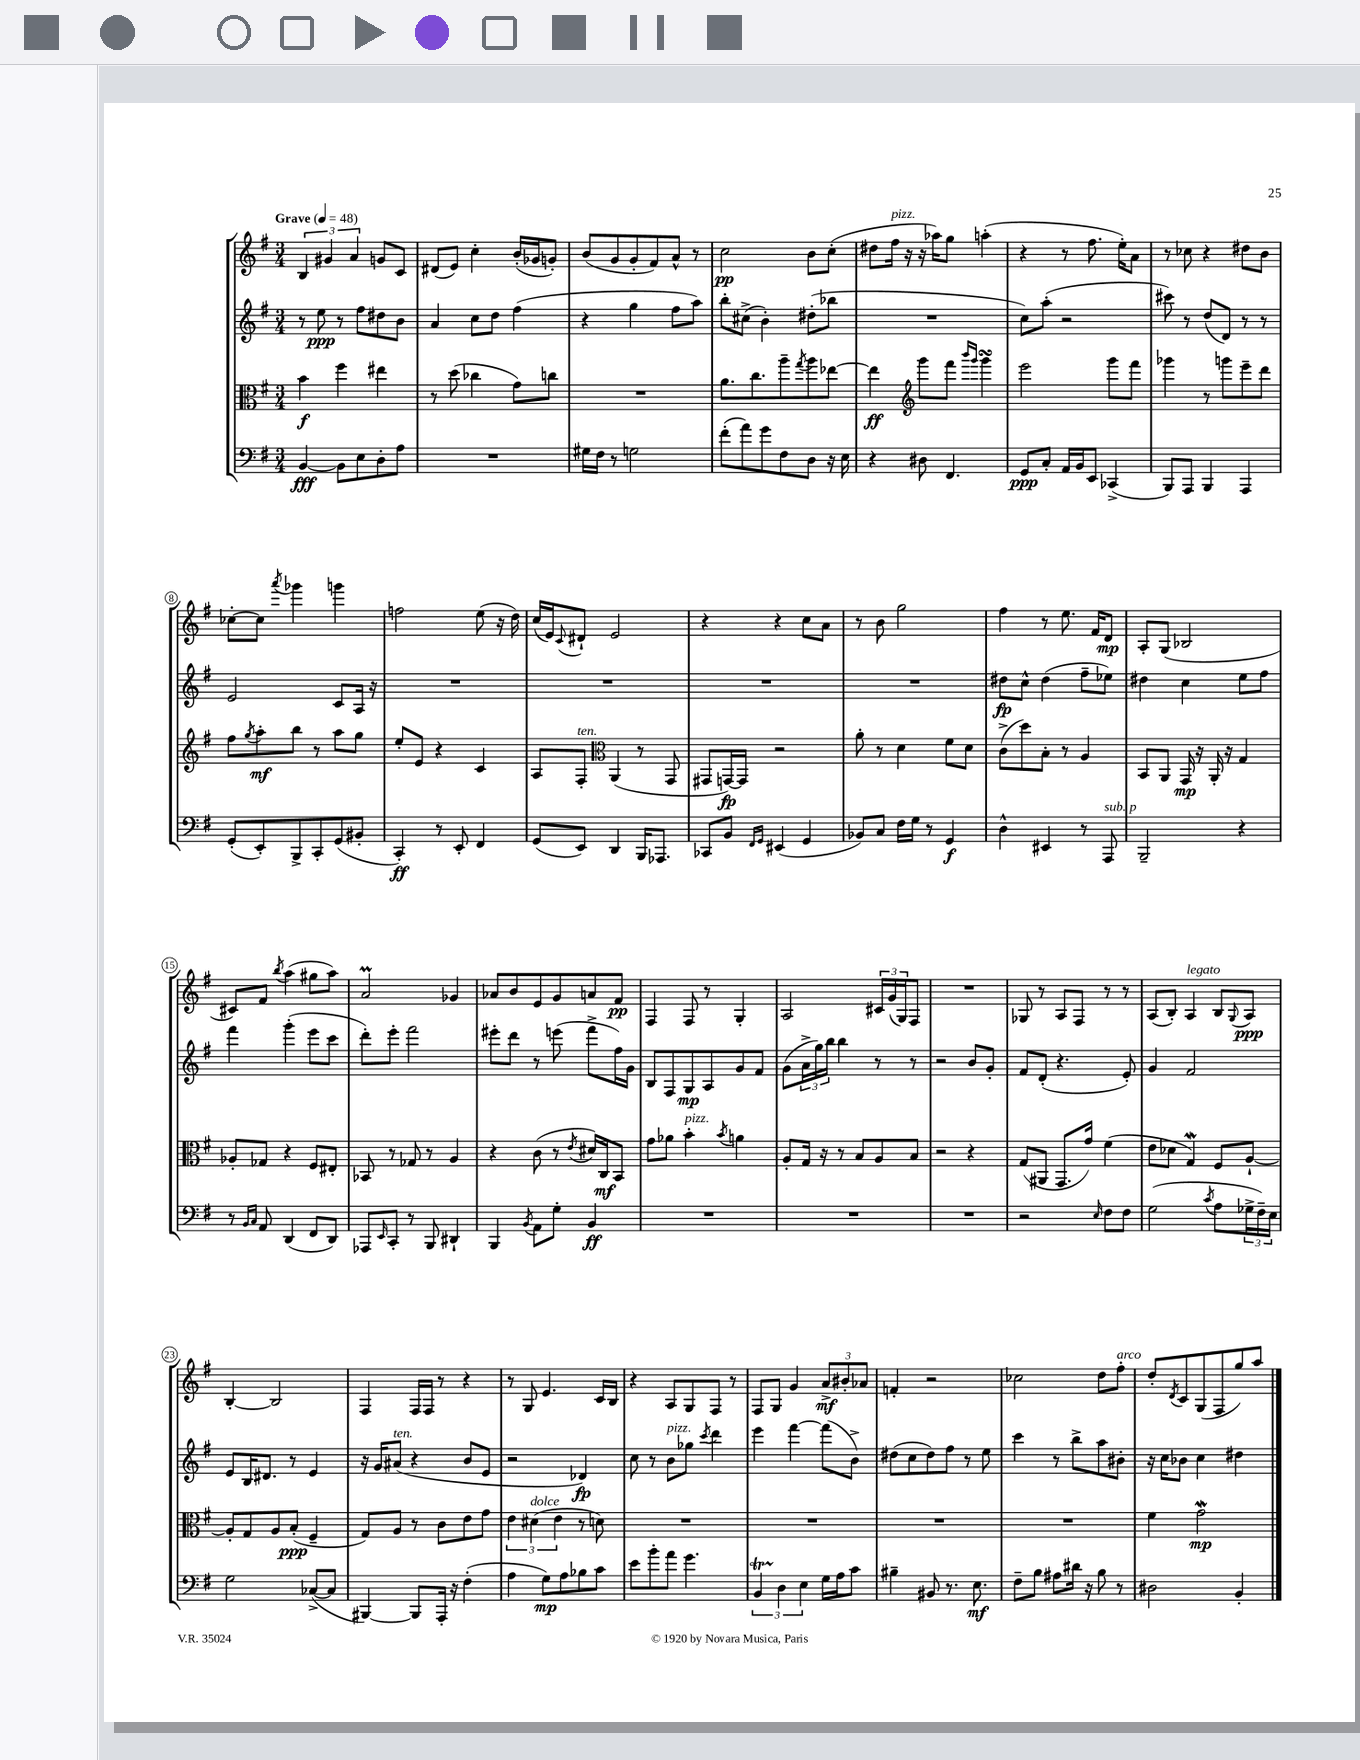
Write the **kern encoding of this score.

**kern	**dynam	**kern	**dynam	**kern	**dynam	**kern	**dynam
*part4	*part4	*part3	*part3	*part2	*part2	*part1	*part1
*staff4	*staff4	*staff3	*staff3	*staff2	*staff2	*staff1	*staff1
*clefF4	*	*clefC3	*	*clefG2	*	*clefG2	*
*k[f#]	*	*k[f#]	*	*k[f#]	*	*k[f#]	*
*M3/4	*	*M3/4	*	*M3/4	*	*M3/4	*
*MM48	*	*MM48	*	*MM48	*	*MM48	*
=1	=1	=1	=1	=1	=1	=1	=1
!	!	!	!	!	!	!LO:TX:a:B:t=Grave	!
[4BB/	fff	4b\	f	8r	.	6B/	.
.	.	.	.	8ee\	ppp	.	.
.	.	.	.	.	.	6g#X/	.
8BB\L]	.	4ff#\	.	8r	.	.	.
.	.	.	.	.	.	6a/	.
8E\	.	.	.	8ff#\L	.	.	.
8D'\	.	4ee#X\	.	8dd#X\	.	8gn/L	.
8A\J	.	.	.	8b\J	.	8c/J	.
=2	=2	=2	=2	=2	=2	=2	=2
2.r	.	8r	.	4a/	.	(8d#X/L	.
.	.	(8dd\	.	.	.	8e/J)	.
.	.	4cc-X\	.	8cc\L	.	4cc'\	.
.	.	.	.	8dd\J	.	.	.
.	.	8g\L)	.	(4ff#\	.	(16b'/LL	.
.	.	.	.	.	.	16g-X/J	.
.	.	8ccn\J	.	.	.	8gn'/J)	.
=3	=3	=3	=3	=3	=3	=3	=3
16G#X\LL	.	2.r	.	4r	.	(8b/L	.
16F#\JJ	.	.	.	.	.	.	.
8r	.	.	.	.	.	8g/	.
2Gn\	.	.	.	4gg\	.	8g'/	.
.	.	.	.	.	.	8f#/)	.
.	.	.	.	8ff#\L	.	8a^^/J	.
.	.	.	.	8aa\J)	.	8r	.
=4	=4	=4	=4	=4	=4	=4	=4
(8f#'\L	.	8.a\L	.	8bb'\L	.	2cc\	pp
8a\)	.	.	.	(8cc#X^\J	.	.	.
.	.	8.cc\	.	.	.	.	.
8g\	.	.	.	4b'\)	.	.	.
8F#\	.	8aa~\	.	.	.	.	.
.	.	8qgg/	.	.	.	.	.
8D\J	.	8aa\	.	(8dd#X'\L	.	8b\L	.
16r	.	[8ee-X\J	.	8bb-X\J	.	(8cc'\J	.
16E\	.	.	.	.	.	.	.
=5	=5	=5	=5	=5	=5	=5	=5
4r	.	4ee-\]	ff	2.r	.	8dd#X\L	.
!	!	!	!	!	!	!LO:TX:a:i:t=pizz.	!
.	.	.	.	.	.	16ff#\Jk	.
.	.	.	.	.	.	16r	.
*	*	*clefG2	*	*	*	*	*
8D#X\	.	8ggg\L	.	.	.	16r	.
.	.	.	.	.	.	16aa-X\KL)	.
4.FF#/	.	8fff#\J	.	.	.	8gg\J	.
.	.	16qqbbb/LL	.	.	.	.	.
.	.	16qqggg/JJ	.	.	.	.	.
.	.	4gggsSSs\	.	.	.	(4aan'\	.
=6	=6	=6	=6	=6	=6	=6	=6
8GG/L	ppp	2eee\	.	8cc\L)	.	4r	.
8C'/J	.	.	.	(8aa'\J	.	.	.
16AA/LL	.	.	.	2r	.	8r	.
16BB/J	.	.	.	.	.	.	.
8EE/J	.	.	.	.	.	8.ff#\	.
(4CC-X^/	.	8ggg\L	.	.	.	.	.
.	.	.	.	.	.	16ee'\KL)	.
.	.	8fff#\J	.	.	.	8a\J	.
=7	=7	=7	=7	=7	=7	=7	=7
8BBB/L)	.	4ggg-X\	.	8ccc#X\)	.	8r	.
8AAA/J	.	.	.	8r	.	8cc-X\	.
4BBB/	.	8r	.	(8dd/L	.	4r	.
.	.	8gggn\L	.	8d/J)	.	.	.
4AAA/	.	8eee~\	.	8r	.	8dd#X\L	.
.	.	8ddd\J	.	8r	.	8b\J	.
!!LO:LB:g=z
=8	=8	=8	=8	=8	=8	=8	=8
(8GG'/L	.	8ff#\L	.	2e/	.	[8cc-X'\L	.
.	.	8qgg/	.	.	.	.	.
8EE'/)	.	8aa'\	mf	.	.	8cc-\J]	.
.	.	.	.	.	.	8qaaa/	.
8BBB^/	.	8bb\J	.	.	.	4ggg-X\	.
8CC'/	.	8r	.	.	.	.	.
(8GG/	.	8aa\L	.	8c/L	.	4gggn\	.
8BB#X'/J	.	8gg\J	.	16A/Jk	.	.	.
.	.	.	.	16r	.	.	.
=9	=9	=9	=9	=9	=9	=9	=9
4CC'/)	ff	8ee'/L	.	2.r	.	2ffn\	.
.	.	8e/J	.	.	.	.	.
8r	.	4r	.	.	.	.	.
8EE'/	.	.	.	.	.	.	.
4FF#/	.	4c/	.	.	.	(8ee\	.
.	.	.	.	.	.	16r	.
.	.	.	.	.	.	16dd\)	.
=10	=10	=10	=10	=10	=10	=10	=10
(8GG/L	.	8A/L	.	2.r	.	(16cc/LL	.
.	.	.	.	.	.	16e/J)	.
.	.	.	.	.	.	8qqc/	.
!	!	!LO:TX:a:i:t=ten.	!	!	!	!	!
8EE/J)	.	8F#'/J	.	.	.	8d#X`/J	.
*	*	*clefC3	*	*	*	*	*
4DD/	.	(4AA/	.	.	.	2e/	.
16BBB/KL	.	8r	.	.	.	.	.
8.AAA-X/J	.	.	.	.	.	.	.
.	.	8GG/	.	.	.	.	.
=11	=11	=11	=11	=11	=11	=11	=11
8CC-X/L	.	8GG#X/L	.	2.r	.	4r	.
8BB/J	.	[16GGn/L)	fp	.	.	.	.
.	.	16GG/JJ]	.	.	.	.	.
16qqFF#/LL	.	.	.	.	.	.	.
16qqGG/JJ	.	.	.	.	.	.	.
(4EE#X/	.	2r	.	.	.	4r	.
4GG/	.	.	.	.	.	8cc\L	.
.	.	.	.	.	.	8a\J	.
=12	=12	=12	=12	=12	=12	=12	=12
8BB-X/L)	.	8a'\	.	2.r	.	8r	.
8C/J	.	8r	.	.	.	8b\	.
16F#\LL	.	4d\	.	.	.	2gg\	.
16G\JJ	.	.	.	.	.	.	.
8r	.	.	.	.	.	.	.
4GG/	f	8f#\L	.	.	.	.	.
.	.	8d\J	.	.	.	.	.
=13	=13	=13	=13	=13	=13	=13	=13
4D^^\	.	(8c^\L	.	8dd#X\L	fp	4ff#\	.
.	.	8dd\)	.	8cc^^\J	.	.	.
4EE#X/	.	8B'\J	.	(4dd#\	.	8r	.
.	.	8r	.	.	.	8.ee\	.
8r	.	4A/	.	8ff#~\L	.	.	.
.	.	.	.	.	.	16f#/KL	.
!LO:TX:a:i:t=sub. p	!	!	!	!	!	!	!
8AAA/	.	.	.	8ee-X\J)	.	8d/J	mp
=14	=14	=14	=14	=14	=14	=14	=14
2BBB~/	.	8BB/L	.	4dd#X\	.	8A'/L	.
.	.	8AA/J	.	.	.	(8G/J	.
.	.	16GG/	mp	4cc\	.	2B-X/	.
.	.	16r	.	.	.	.	.
.	.	16AA'/	.	.	.	.	.
.	.	16r	.	.	.	.	.
4r	.	4G/	.	8ee\L	.	.	.
.	.	.	.	8ff#\J	.	.	.
!!LO:LB:g=z
=15	=15	=15	=15	=15	=15	=15	=15
8r	.	8A-X'/L	.	4fff#\	.	8c#X/L)	.
16qqBB/LL	.	.	.	.	.	.	.
16qqC/JJ	.	.	.	.	.	.	.
8AA/	.	8G-X/J	.	.	.	8f#/J	.
.	.	.	.	.	.	8qbb/	.
(4DD/	.	4r	.	(4ggg'\	.	(4aa\	.
8FF#/L	.	8F#/L	.	8eee\L	.	8gg#X\L	.
8DD/J)	.	8E#X'/J	.	8ccc\J	.	8aa\J)	.
=16	=16	=16	=16	=16	=16	=16	=16
8AAA-X/L	.	8BB-X/	.	8ddd'\L)	.	2aM/	.
16qqEE/	.	.	.	.	.	.	.
8CC'/J	.	8r	.	8eee'\J	.	.	.
8r	.	8G-X/	.	2fff#\	.	.	.
8BBB/	.	8r	.	.	.	.	.
4DD#X`/	.	4A/	.	.	.	4g-X/	.
=17	=17	=17	=17	=17	=17	=17	=17
4BBB/	.	4r	.	8eee#X'\L	.	8a-X/L	.
.	.	.	.	8ddd\J	.	8b/	.
8qBB/	.	.	.	.	.	.	.
8AA\L	.	(8c\	.	8r	.	8e/	.
8G'\J	.	8r	.	(8eeen\	.	8g/	.
.	.	8qe/	.	.	.	.	.
4BB/	ff	16d#X/LL)	.	8fff#^\L	.	8an/	.
.	.	16C/J	mf	.	.	.	.
.	.	8BB/J	.	16ff#\L)	.	8f#/J	pp
.	.	.	.	16g\JJ	.	.	.
=18	=18	=18	=18	=18	=18	=18	=18
2.r	.	8g\L	.	8B/L	.	4F#/	.
.	.	8a-X\J	.	8F#/	.	.	.
!	!	!LO:TX:a:i:t=pizz.	!	!	!	!	!
.	.	4b'\	.	8G/	mp	8F#/	.
.	.	.	.	8A/	.	8r	.
.	.	8qb/	.	.	.	.	.
.	.	4an\	.	8g/	.	4G'/	.
.	.	.	.	8f#/J	.	.	.
=19	=19	=19	=19	=19	=19	=19	=19
2.r	.	8A'/L	.	(8g\L	.	2A/	.
.	.	16G/Jk	.	24a^\L	.	.	.
.	.	.	.	24gg\)	.	.	.
.	.	16r	.	.	.	.	.
.	.	.	.	24bb\JJ	.	.	.
.	.	8r	.	4bb\	.	.	.
.	.	8B/L	.	.	.	.	.
.	.	8A/	.	8r	.	24c#X/LL	.
.	.	.	.	.	.	(24g/	.
.	.	.	.	.	.	24G/J)	.
.	.	8B/J	.	8r	.	8F#/J	.
=20	=20	=20	=20	=20	=20	=20	=20
2.r	.	2r	.	2r	.	2.r	.
.	.	4r	.	8b/L	.	.	.
.	.	.	.	8g'/J	.	.	.
=21	=21	=21	=21	=21	=21	=21	=21
2r	.	(8G/L	.	8f#/L	.	8G-X/	.
.	.	8AA#X/J	.	(8d'/J	.	8r	.
.	.	8.GG/L	.	4.r	.	8A/L	.
.	.	.	.	.	.	8F#/J	.
.	.	16g/Jk)	.	.	.	.	.
16qqE/	.	.	.	.	.	.	.
8F#\L	.	(4f#\	.	.	.	8r	.
8F#\J	.	.	.	8e'/)	.	8r	.
=22	=22	=22	=22	=22	=22	=22	=22
(2G\	.	8e\L	.	4g/	.	(8A/L	.
.	.	8d-X\J	.	.	.	8B'/J)	.
!	!	!	!	!	!	!LO:TX:a:i:t=legato	!
.	.	4Gw/)	.	2f#/	.	4A/	.
8qc/	.	.	.	.	.	.	.
8A\L	.	8F#/L	.	.	.	8B/L	.
.	.	.	.	.	.	8qqG/	.
24G-X^\L	.	[8A`/J	.	.	.	8A/J	ppp
24F#~\)	.	.	.	.	.	.	.
24E\JJ	.	.	.	.	.	.	.
!!LO:LB:g=z
=23	=23	=23	=23	=23	=23	=23	=23
2G\	.	8A'/L]	.	8e/L	.	[4B'/	.
.	.	8G/	.	16B/K	.	.	.
.	.	.	.	8.d#X/J	.	.	.
.	.	8A/	.	.	.	2B/]	.
.	.	(8B'/J	ppp	8r	.	.	.
([8C-X^/L	.	4F#~/	.	4e/	.	.	.
8C-/J]	.	.	.	.	.	.	.
=24	=24	=24	=24	=24	=24	=24	=24
[4BBB#X/)	.	8G/L)	.	16r	.	4F#/	.
.	.	.	.	16g/KL	.	.	.
!	!	!	!	!LO:TX:a:i:t=ten.	!	!	!
.	.	8A/J	.	(8a#X/J	.	.	.
8BBB#/L]	.	8r	.	4r	.	16F#/LL	.
.	.	.	.	.	.	16F#/JJ	.
16AAA'/Jk	.	8c\L	.	.	.	8r	.
16r	.	.	.	.	.	.	.
(4F#'\	.	8e\	.	8b/L	.	4r	.
.	.	8g\J	.	8e/J	.	.	.
=25	=25	=25	=25	=25	=25	=25	=25
4A\	.	6e\	.	2r	.	8r	.
.	.	.	.	.	.	8G/	.
!	!	!LO:TX:a:i:t=dolce	!	!	!	!	!
.	.	(6d#X\	.	.	.	.	.
8G\L)	mp	.	.	.	.	4.e/	.
.	.	6e\	.	.	.	.	.
8A\	.	.	.	.	.	.	.
8B-X\	.	8r	.	4d-X/)	fp	.	.
8c\J	.	8dn\)	.	.	.	16c/LL	.
.	.	.	.	.	.	16B/JJ	.
=26	=26	=26	=26	=26	=26	=26	=26
8e\L	.	2.r	.	8cc\	.	4r	.
8b'\	.	.	.	8r	.	.	.
!	!	!	!	!LO:TX:a:i:t=pizz.	!	!	!
8a\J	.	.	.	8b\L	.	8A/L	.
4.g\	.	.	.	8gg-X\J	.	8G/	.
.	.	.	.	8qccc/	.	.	.
.	.	.	.	4ddd\	.	8F#/J	.
.	.	.	.	.	.	8r	.
=27	=27	=27	=27	=27	=27	=27	=27
6BBt/	.	2.r	.	4eee\	.	8F#/L	.
.	.	.	.	.	.	8G/J	.
6D\	.	.	.	.	.	.	.
.	.	.	.	[4fff#\	.	4g/	.
6E\	.	.	.	.	.	.	.
16G\LL	.	.	.	(8fff#\L]	.	12a^/L	mf
16A\J	.	.	.	.	.	.	.
.	.	.	.	.	.	12b#X'/	.
8c\J	.	.	.	8b^\J)	.	.	.
.	.	.	.	.	.	12a-X/J	.
=28	=28	=28	=28	=28	=28	=28	=28
4B#X~\	.	2.r	.	(8dd#X\L	.	4fn'/	.
.	.	.	.	8cc\	.	.	.
8BB#X/	.	.	.	8dd#\)	.	2r	.
8.r	.	.	.	8ff#\J	.	.	.
.	.	.	.	8r	.	.	.
8.E\	mf	.	.	.	.	.	.
.	.	.	.	8ee\	.	.	.
=29	=29	=29	=29	=29	=29	=29	=29
8F#~\L	.	2.r	.	4ccc\	.	2cc-X\	.
8B\J	.	.	.	.	.	.	.
8A#X\L	.	.	.	8r	.	.	.
16d#X\Jk	.	.	.	8bb^\L	.	.	.
16r	.	.	.	.	.	.	.
8B\	.	.	.	8aa\	.	8dd\L	.
!	!	!	!	!	!	!LO:TX:a:i:t=arco	!
8r	.	.	.	8b#X'\J	.	8ff#'\J	.
=30	=30	=30	=30	=30	=30	=30	=30
2D#X\	.	4f#\	.	16r	.	8dd'/L	.
.	.	.	.	16cc\KL	.	.	.
.	.	.	.	.	.	8qd/	.
.	.	.	.	8b-X\J	.	8c/	.
.	.	2gw\	mp	4cc\	.	(8G/	.
.	.	.	.	.	.	8F#/	.
4BB'/	.	.	.	4dd#X\	.	8gg/)	.
.	.	.	.	.	.	8aa/J	.
==	==	==	==	==	==	==	==
*-	*-	*-	*-	*-	*-	*-	*-
